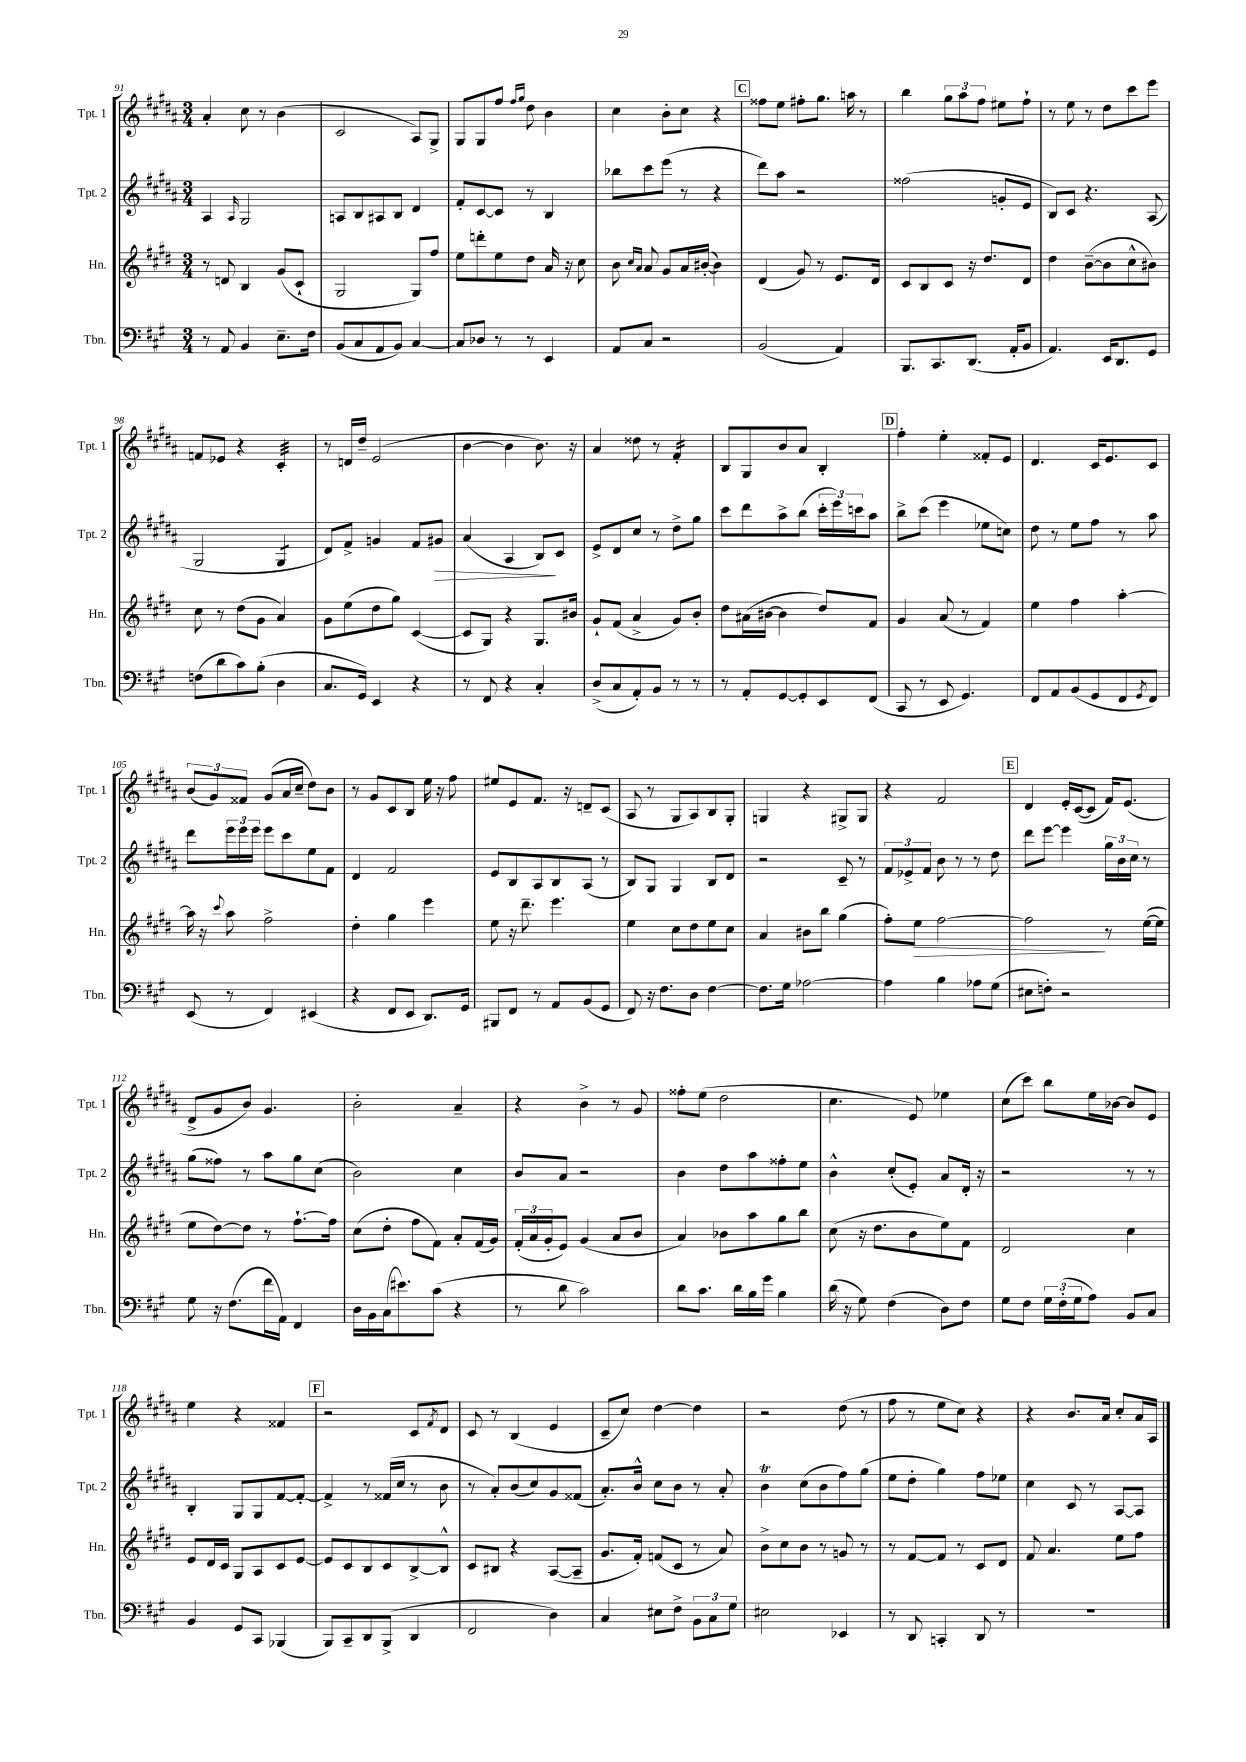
<<
\new StaffGroup <<
\new Staff = "s0" \with { instrumentName = "Tpt. 1" shortInstrumentName = "Tpt. 1" } {
    \clef treble \key b \major \numericTimeSignature \time 3/4
    ais'4-. cis''8 r8 b'4( |
    cis'2 ais8) gis8-> |
    gis8 gis8 fis''8 \grace { fis''16 gis''16 } dis''8 b'4 |
    cis''4 b'8-. cis''8 r4 |
    \mark \markup { \box "C" } fisis''8 e''8 fis''8-. gis''8. a''16 r8 |
    b''4 \tuplet 3/2 { gis''8 ais''8 fis''8 } eis''8 fis''8-! |
    r8 e''8 r8 dis''8 cis'''8 e'''8 |
    f'8 ees'8 r4 cis'4:32-. |
    r8 d'16 dis''16-- e'2( |
    b'4~ b'4 b'8.) r16 |
    ais'4 disis''8 r8 fis'4:16-. |
    b8 gis8 b'8 ais'8 b4-. |
    \mark \markup { \box "D" } fis''4-. e''4-. fisis'8-. e'8 |
    dis'4. cis'16 e'8. cis'8 |
    \tuplet 3/2 { b'8( gis'8) fisis'8 } gis'8( ais'16 cis''16-- dis''8) b'8 |
    r8 gis'8 cis'8 b8 e''16 r16 fis''8 |
    eis''8 e'8 fis'8. r16 d'8-- cis'8( |
    ais8 r8 gis8 ais8) b8 gis8-. |
    g4 r4 gis8-> gis8 |
    r4 fis'2 |
    \mark \markup { \box "E" } dis'4 e'16-. cis'16~( cis'8 fis'16) e'8.( |
    dis'8-> gis'8 b'8) gis'4. |
    b'2-. ais'4-- |
    r4 b'4-> r8 gis'8 |
    fisis''8-. e''8( dis''2 |
    cis''4. e'8) ees''4 |
    cis''8( cis'''8) b''8 e''16 bes'16~ bes'8 e'8 |
    e''4 r4 fisis'4 |
    \mark \markup { \box "F" } r2 cis'8 \acciaccatura { fis'8 } dis'8 |
    cis'8 r8 b4( e'4 |
    cis'8-- cis''8) dis''4~ dis''4 |
    r2 dis''8( r8 |
    fis''8 r8 e''8 cis''8) r4 |
    r4 b'8. ais'16 cis''8-. ais'16 ais16 \bar "|." |
}
\new Staff = "s1" \with { instrumentName = "Tpt. 2" shortInstrumentName = "Tpt. 2" } {
    \clef treble \key b \major \numericTimeSignature \time 3/4
    ais4 \grace { ais16 } gis2 |
    a8 b8 ais8 b8 dis'4 |
    fis'8-. cis'8~ cis'8 r8 b4 |
    bes''8 cis'''8 e'''8( r8 r4 |
    \mark \markup { \box "C" } dis'''8) ais''8 r2 |
    fisis''2( g'8-. e'8 |
    b8) cis'8 r4. ais8( |
    gis2 gis4:8 |
    dis'8) fis'8-> g'4 fis'8 gis'8\> |
    ais'4( ais4 b8\!) cis'8 |
    e'8-> dis'8 cis''8 r8 dis''8-> gis''8 |
    cis'''8 dis'''8 ais''8-> b''8( \tuplet 3/2 { cis'''16-. e'''16) c'''16 } ais''8 |
    \mark \markup { \box "D" } b''8-> cis'''8( e'''4 ees''8 c''8) |
    dis''8 r8 e''8 fis''8 r8 ais''8 |
    dis'''8 \tuplet 3/2 { e'''16 e'''16 e'''16 } e'''8 cis'''8 e''8 fis'8 |
    dis'4 fis'2 |
    e'8 b8 ais8 b8 ais8( r8 |
    b8) gis8 gis4 b8 dis'8 |
    r2 cis'8-- r8 |
    \tuplet 3/2 { fis'8 ees'8-> fis'8 } b'8 r8 r8 dis''8 |
    \mark \markup { \box "E" } dis'''8 e'''8~ e'''4 \tuplet 3/2 { gis''16 b'16 cis''16 } r8 |
    gis''8( fisis''8) r8 ais''8 gis''8 cis''8( |
    b'2) cis''4 |
    b'8 ais'8 r2 |
    b'4 dis''8 ais''8 fisis''8-. e''8 |
    b'4-^ cis''8-.( e'8-.) ais'8 dis'16-. r16 |
    r2 r8 r8 |
    b4-. gis8 gis8 fis'8~ fis'8~-. |
    \mark \markup { \box "F" } fis'4-> r8 fisis'16( cis''16 r8 b'8 |
    r8 ais'8-.) b'8( cis''8) gis'8 fisis'8( |
    ais'8.-.) b'16-^ cis''8 b'8 r8 ais'8-. |
    b'4\trill cis''8( b'8 fis''8) gis''8( |
    e''8 dis''8-. gis''4) fis''8 ees''8 |
    cis''4 cis'8 r8 ais8~ ais8 \bar "|." |
}
\new Staff = "s2" \with { instrumentName = "Hn." shortInstrumentName = "Hn." } {
    \clef treble \key e \major \numericTimeSignature \time 3/4
    r8 d'8 b4 gis'8( cis'8-! |
    gis2 gis8) fis''8 |
    e''8 d'''8-. e''8 dis''8 a'16 r16 cis''8 |
    b'8 \grace { cis''16 a'16 } a'8 gis'8 a'16 bis'16~-.( bis'4) |
    \mark \markup { \box "C" } dis'4( gis'8) r8 e'8. dis'16 |
    cis'8 b8 cis'8 r16 dis''8. dis'8 |
    dis''4 b'8~--( b'8 cis''8-^ bis'8) |
    cis''8 r8 dis''8( gis'8 a'4) |
    gis'8 e''8( dis''8 gis''8) cis'4~( |
    cis'8 gis8) r4 gis8. bis'16 |
    gis'8-! fis'8( a'4-> gis'8) b'8-. |
    dis''8 ais'16( bis'16~ bis'4 dis''8) fis'8 |
    \mark \markup { \box "D" } gis'4 a'8( r8 fis'4) |
    e''4 fis''4 a''4~-. |
    a''16 r16 \appoggiatura { cis'''8 } a''8 fis''2-> |
    dis''4-. gis''4 e'''4 |
    e''8 r16 dis'''8.-- e'''4. |
    e''4 cis''8 dis''8 e''8 cis''8 |
    a'4 bis'8 b''8 gis''4( |
    fis''8-.) e''8\> fis''2~ |
    \mark \markup { \box "E" } fis''2\! r8 e''16~( e''16 |
    e''8 dis''8~) dis''8 r8 fis''8.~-! fis''16 |
    cis''8( dis''8-. fis''8 fis'8) a'8-. fis'16( gis'16) |
    \tuplet 3/2 { fis'16-.( a'16 gis'16-. } e'8) gis'4( a'8 b'8 |
    a'4) bes'8 a''8 gis''8 b''8 |
    cis''8( r16 dis''8. b'8 e''8) fis'8 |
    dis'2 cis''4 |
    e'8 dis'16 cis'16 gis8 a8 cis'8 e'8~ |
    \mark \markup { \box "F" } e'8 cis'8 b8 cis'8 b8~-> b8-^ |
    cis'8 bis8 r4 a8~( a8-- |
    gis'8. fis'16-.) f'8( cis'8 r8 a'8) |
    b'8-> cis''8 b'8 r8 g'8 r8 |
    r8 fis'8~ fis'8 r8 cis'8 dis'8 |
    fis'8 a'4. e''8 fis''8 \bar "|." |
}
\new Staff = "s3" \with { instrumentName = "Tbn." shortInstrumentName = "Tbn." } {
    \clef bass \key a \major \numericTimeSignature \time 3/4
    r8 a,8 b,4 e8.-- fis16 |
    b,8( cis8 a,8 b,8) cis4~ |
    cis8 des8 r8 r8 e,4 |
    a,8 cis8 r2 |
    \mark \markup { \box "C" } b,2( a,4) |
    b,,8. cis,8. d,8.( a,16-. b,8 |
    a,4.) e,16 d,8. gis,8 |
    f8( d'8 cis'8) b8-.( d4 |
    cis8. gis,16) e,4 r4 |
    r8 fis,8 r4 cis4-. |
    d8->( cis8 a,8-.) b,8 r8 r8 |
    r8 a,8-. gis,8~ gis,8-. e,8 fis,8( |
    \mark \markup { \box "D" } cis,8 r8 e,8 gis,4.) |
    fis,8 a,8 b,8( gis,8 fis,8 \acciaccatura { gis,8 } fis,8) |
    e,8( r8 fis,4) eis,4( |
    r4 fis,8 e,8 d,8.) gis,16 |
    bis,,8 fis,8 r8 a,8 b,8( gis,8 |
    fis,8) r16 fis8. d8 fis4~ |
    fis8. gis16 aes2~ |
    aes4 b4 aes8 gis8( |
    \mark \markup { \box "E" } eis8 f8-.) r2 |
    gis8 r16 fis8.( fis'16 a,16) fis,4 |
    d16 b,16 cis16( eis'8.) cis'8( r4 |
    r8 d'8 cis'2) |
    d'8 cis'8. d'16 b16 gis'16 b4 |
    d'16( r16 gis8) fis4( d8) fis8 |
    gis8 fis8 \tuplet 3/2 { gis16 fis16-.( gis16 } a8) b,8 cis8 |
    b,4 gis,8 cis,8 bes,,4( |
    \mark \markup { \box "F" } b,,8) cis,8-- d,8 b,,8->( d,4 |
    fis,2 d4) |
    cis4 eis8 fis8-> \tuplet 3/2 { b,8 cis8 gis8 } |
    eis2 ees,4 |
    r8 d,8 c,4-. d,8 r8 |
    R2. \bar "|." |
}
>>
>>
\layout { \context { \Score currentBarNumber = #91 } }
